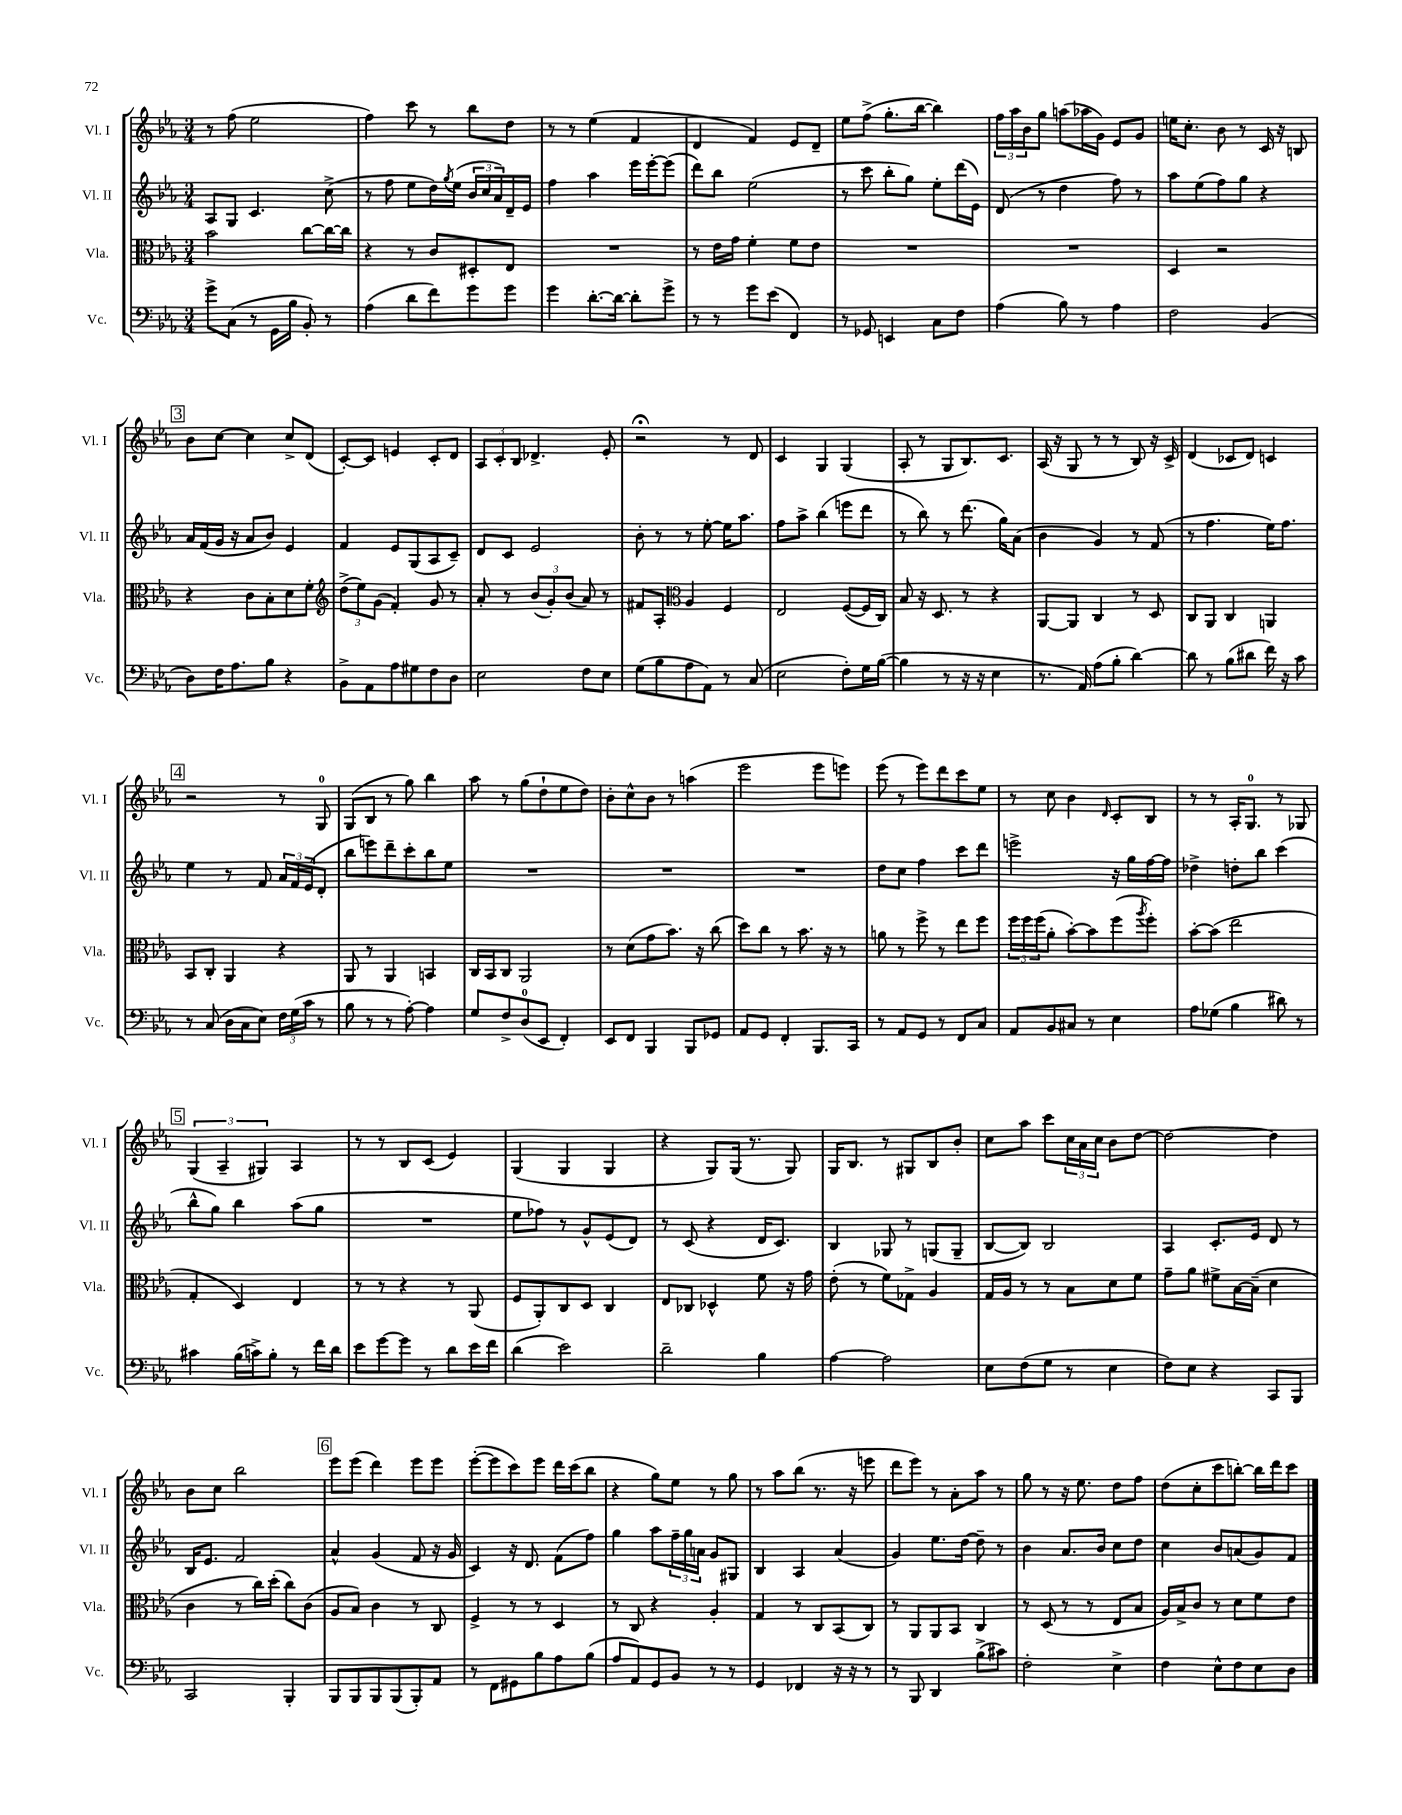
<<
\new StaffGroup <<
\new Staff = "s0" \with { instrumentName = "Vl. I" shortInstrumentName = "Vl. I" } {
    \clef treble \key ees \major \numericTimeSignature \time 3/4
    r8 f''8( ees''2 |
    f''4) c'''8 r8 bes''8 d''8 |
    r8 r8 ees''4( f'4 |
    d'4 f'4) ees'8 d'8-- |
    ees''8 f''8->( g''8.-. bes''16~ bes''4) |
    \tuplet 3/2 { f''16 aes''16 bes'16 } g''8 a''8( aes''16 g'16) ees'8 g'8 |
    e''16 c''8.-. bes'8 r8 c'16 r16 b8 |
    \mark \markup { \box "3" } bes'8 c''8~ c''4 c''8-> d'8( |
    c'8~-.) c'8 e'4 c'8-. d'8 |
    \tuplet 3/2 { aes8 c'8-. bes8 } des'4.-> ees'8-. |
    r2\fermata r8 d'8 |
    c'4 g4 g4( |
    aes8-. r8 g8 bes8.) c'8. |
    aes16( r16 g8 r8 r8 bes8) r16 c'16-> |
    d'4( ces'8 d'8) c'4 |
    \mark \markup { \box "4" } r2 r8 g8-0 |
    g8( bes8 r8 g''8) bes''4 |
    aes''8 r8 g''8( d''8-! ees''8 d''8) |
    bes'8-. c''8-^ bes'8 r8 a''4( |
    ees'''2 ees'''8 e'''8) |
    ees'''8( r8 ees'''8) d'''8 c'''8 ees''8 |
    r8 c''8 bes'4 \grace { d'16 } c'8-. bes8 |
    r8 r8 aes16-. g8.-0 r8 ges8 |
    \mark \markup { \box "5" } \tuplet 3/2 { g4( aes4-- gis4) } aes4 |
    r8 r8 bes8 c'8( ees'4) |
    g4( g4 g4 |
    r4 g8) g16( r8. g8) |
    g16 bes8. r8 gis8 bes8 bes'8-. |
    c''8 aes''8 c'''8 \tuplet 3/2 { c''16 aes'16 c''16 } bes'8 d''8~ |
    d''2~ d''4 |
    bes'8 c''8 bes''2 |
    \mark \markup { \box "6" } ees'''8 ees'''8( d'''4) ees'''8 ees'''8 |
    ees'''8~-.( ees'''8 c'''8) ees'''8 d'''16 c'''16( bes''8 |
    r4 g''8) ees''8 r8 g''8 |
    r8 aes''8 bes''8( r8. r16 e'''8 |
    d'''8 ees'''8) r8 aes'8-. aes''8 r8 |
    g''8 r8 r16 ees''8. d''8 f''8 |
    d''8( c''8-. c'''8 b''8~-.) b''16 d'''16 c'''8 \bar "|." |
}
\new Staff = "s1" \with { instrumentName = "Vl. II" shortInstrumentName = "Vl. II" } {
    \clef treble \key ees \major \numericTimeSignature \time 3/4
    aes8 g8 c'4. c''8->( |
    r8 f''8 ees''8 d''16) \acciaccatura { g''8 } ees''16( \tuplet 3/2 { bes'16 c''16 aes'16) } d'16-- ees'16 |
    f''4 aes''4 ees'''16 ees'''16~-. ees'''8( |
    d'''8) bes''8 ees''2( |
    r8 c'''8 bes''8-. g''8) ees''8-. d'''16( ees'16) |
    d'8( r8 d''4 f''8) r8 |
    aes''8 ees''8( f''8) g''8 r4 |
    \mark \markup { \box "3" } aes'16 f'16( g'16 r16 aes'8 bes'8) ees'4 |
    f'4 ees'8 g8( aes8 c'8--) |
    d'8 c'8 ees'2 |
    bes'8-. r8 r8 ees''8~-. ees''16 aes''8. |
    f''8 aes''8-> bes''4( e'''8 d'''8 |
    r8 bes''8) r8 d'''8.( g''16) aes'8( |
    bes'4 g'4) r8 f'8( |
    r8 f''4. ees''16) f''8. |
    \mark \markup { \box "4" } ees''4 r8 f'8 \tuplet 3/2 { aes'16 f'16 ees'16( } d'8-. |
    bes''8 e'''8) d'''8-- c'''8-. bes''8 ees''8 |
    R2. |
    R2. |
    R2. |
    d''8 c''8 f''4 c'''8 d'''8 |
    e'''2-> r16 g''16 f''16~ f''16 |
    des''4-> d''8-. bes''8 c'''4( |
    \mark \markup { \box "5" } bes''8-^ g''8) bes''4 aes''8( g''8 |
    R2. |
    ees''8 fes''8) r8 g'8-^ ees'8( d'8) |
    r8 c'8( r4 d'16 c'8.) |
    bes4 ges8 r8 g8( g8-- |
    bes8~ bes8) bes2 |
    aes4 c'8.-. ees'16 d'8 r8 |
    bes16 ees'8. f'2 |
    \mark \markup { \box "6" } aes'4-^ g'4( f'8 r16 g'16 |
    c'4) r16 d'8. f'8( f''8) |
    g''4 aes''8 \tuplet 3/2 { f''16-- g''16 a'16 } g'8 gis8 |
    bes4 aes4 aes'4( |
    g'4) ees''8. d''16~ d''8-- r8 |
    bes'4 aes'8. bes'16 c''8 d''8 |
    c''4 bes'8 a'8( g'8) f'8 \bar "|." |
}
\new Staff = "s2" \with { instrumentName = "Vla." shortInstrumentName = "Vla." } {
    \clef alto \key ees \major \numericTimeSignature \time 3/4
    bes'2 c''8~ c''16~ c''16 |
    r4 r8 c'8 dis8-. ees8 |
    R2. |
    r8 ees'16 g'16 f'4-. f'8 ees'8 |
    R2. |
    R2. |
    d4 r2 |
    \mark \markup { \box "3" } r4 c'8 bes8-. d'8 f'8-. |
    \clef treble \tuplet 3/2 { d''8->( ees''8) g'8( } f'4-.) g'8 r8 |
    aes'8-. r8 \tuplet 3/2 { bes'8( g'8-.) bes'8( } aes'8) r8 |
    fis'8 aes8-. \clef alto aes4 f4 |
    ees2 f8~( f16 c16) |
    bes8 r16 d8. r8 r4 |
    aes,8~ aes,8 c4 r8 d8 |
    c8 aes,8 c4 a,4 |
    \mark \markup { \box "4" } bes,8 c8-. aes,4 r4 |
    aes,8 r8 aes,4 b,4 |
    c16 bes,16 c8 aes,2 |
    r8 d'8( g'8 bes'8.) r16 c''8( |
    d''8) c''8 r8 bes'8. r16 r8 |
    a'8 r8 f''8-> r8 ees''8 f''8 |
    \tuplet 3/2 { f''16 f''16 f''16( } aes'8-. bes'8~-.) bes'8 f''8( \acciaccatura { aes''8 } f''8-.) |
    bes'8~-. bes'8( ees''2 |
    \mark \markup { \box "5" } g4-. d4) ees4 |
    r8 r8 r4 r8 aes,8( |
    f8 aes,8-.) c8 d8 c4 |
    ees8 ces8 des4-^ f'8 r16 g'16 |
    ees'8-.( r8 f'8) ges8-> aes4 |
    g16 aes16 r8 r8 bes8 d'8 f'8 |
    g'8-- aes'8 fis'8-> bes16~ bes16--( d'4 |
    c'4 r8 c''16) d''16-.( c''8) c'8( |
    \mark \markup { \box "6" } aes8 bes8) c'4 r8 c8 |
    f4-> r8 r8 d4 |
    r8 c8 r4 aes4-. |
    g4 r8 c8 bes,8( c8) |
    r8 aes,8 aes,8 bes,8 c4 |
    r8 d8( r8 r8 ees8 bes8 |
    aes16) bes16-> c'8 r8 d'8 f'8 ees'8 \bar "|." |
}
\new Staff = "s3" \with { instrumentName = "Vc." shortInstrumentName = "Vc." } {
    \clef bass \key ees \major \numericTimeSignature \time 3/4
    g'8-> c8( r8 g,16 bes16 bes,8-.) r8 |
    aes4( d'8 f'8) g'8 g'8 |
    g'4 d'8.~-. d'16~ d'8-. g'8-> |
    r8 r8 g'8 ees'8( f,4) |
    r8 ges,8 e,4 c8 f8 |
    aes4( bes8) r8 aes4 |
    f2 bes,4( |
    \mark \markup { \box "3" } d8) f16 aes8. bes8 r4 |
    bes,8-> aes,8 aes8 gis8 f8 d8 |
    ees2 f8 ees8 |
    g8( bes8 aes8 aes,8) r8 c8( |
    ees2 f8-.) g16 bes16~( |
    bes4 r8 r16 r16 ees4 |
    r8. aes,16) aes8( bes8-. d'4~) |
    d'8 r8 bes8( dis'8 f'16) r16 c'8 |
    \mark \markup { \box "4" } r8 c8( d16 c16 ees8) \tuplet 3/2 { f16 g16( c'16 } r8 |
    bes8 r8 r8 aes8~-.) aes4 |
    g8 f8-> d8-0( ees,8 f,4-.) |
    ees,8 f,8 bes,,4 bes,,8 ges,8 |
    aes,8 g,8 f,4-. bes,,8. c,16 |
    r8 aes,8 g,8 r8 f,8 c8 |
    aes,8 bes,8 cis8 r8 ees4 |
    aes8 ges8( bes4 dis'8) r8 |
    \mark \markup { \box "5" } cis'4 bes16( c'16->) bes8-. r8 f'16 d'16 |
    ees'8 g'8~ g'8 r8 d'8 ees'16 f'16 |
    d'4( ees'2) |
    d'2-- bes4 |
    aes4~ aes2 |
    ees8 f8( g8 r8 ees4 |
    f8) ees8 r4 c,8 bes,,8 |
    c,2 bes,,4-. |
    \mark \markup { \box "6" } bes,,8 bes,,8 bes,,8 bes,,8( bes,,8-.) aes,8 |
    r8 f,8 gis,8 bes8 aes8 bes8( |
    aes8 aes,8) g,8 bes,8 r8 r8 |
    g,4 fes,4 r16 r16 r8 |
    r8 bes,,8 d,4 bes8->( cis'8) |
    f2-. ees4-> |
    f4 ees8-^ f8 ees8 d8 \bar "|." |
}
>>
>>
\layout { \context { \Score \remove "Bar_number_engraver" } }
